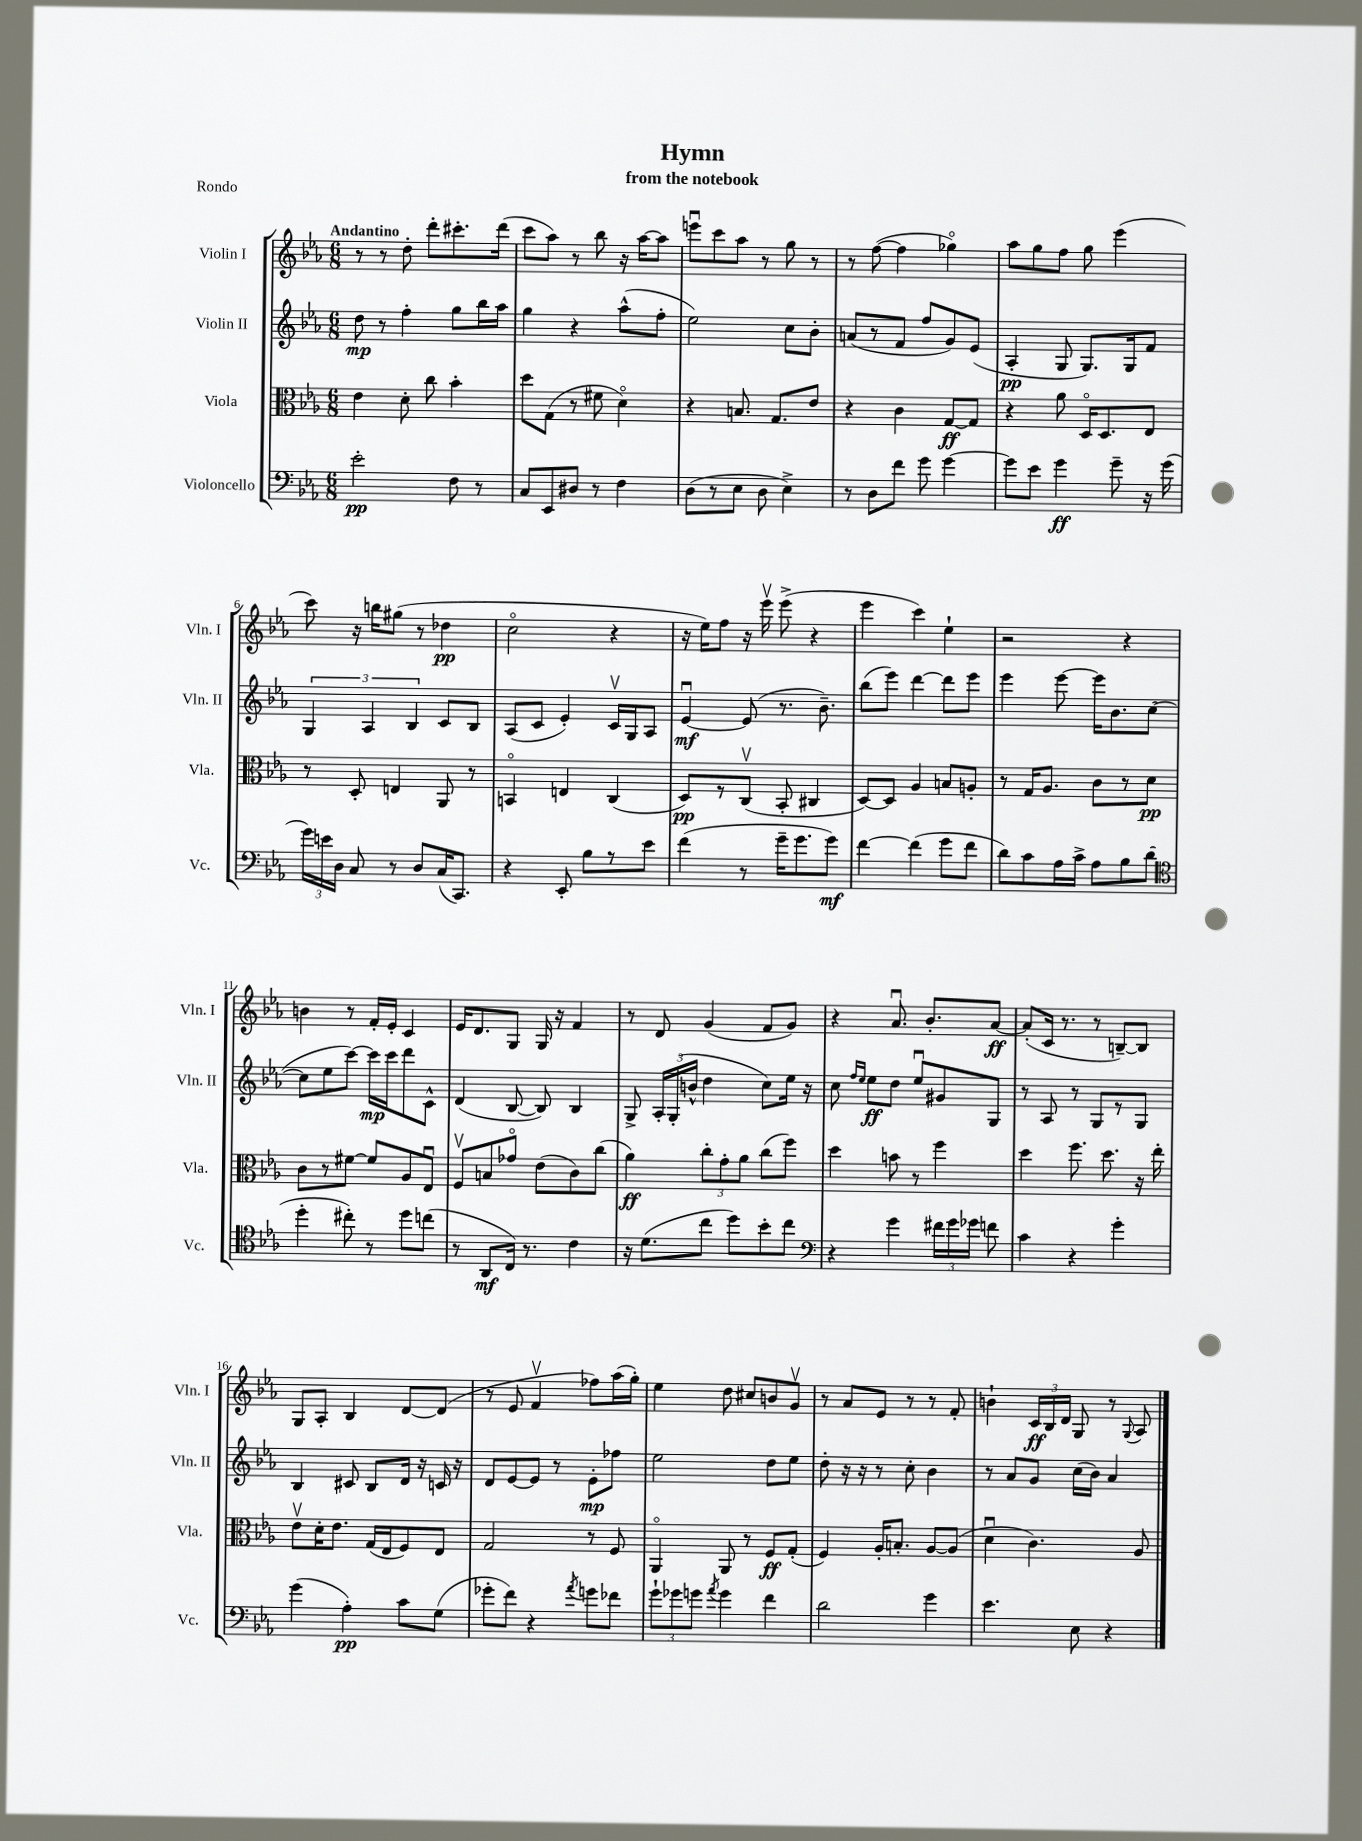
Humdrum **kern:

**kern	**kern	**kern	**kern
*staff4	*staff3	*staff2	*staff1
*clefF4	*clefC3	*clefG2	*clefG2
*k[b-e-a-]	*k[b-e-a-]	*k[b-e-a-]	*k[b-e-a-]
*M6/8	*M6/8	*M6/8	*M6/8
2e-'	4e-	8dd	8r
.	.	8r	8r
.	8d'	4ff'	8dd'
.	8cc	.	8ddd'
8F	4b-'	8gg	8.ccc#'
8r	.	16bb-	.
.	.	16aa-	(16ddd
=	=	=	=
8C	8dd	4gg	8ccc
8EE-	(8G	.	8aa-)
8D#	8r	4r	8r
8r	8f#	.	8bb-
4F	4do)	(8aa-^^	16r
.	.	.	[16aa-
.	.	8ff'	8aa-]
=	=	=	=
(8D	4r	2ee-)	8eeeu
8r	.	.	8ccc
8E-	8.B	.	8aa-
8D	.	.	8r
.	8.G	.	.
4E-^)	.	8cc	8gg
.	8e-	8b-'	8r
=	=	=	=
8r	4r	(8a	8r
8D	.	8r	([8ff
8f	4c	8f	4ff]
8g	.	8ff	.
[4g	[8G	8g)	4gg-o)
.	8G]	(8e-	.
=	=	=	=
8g]	4r	4A-'	8aa-
8e-	.	.	8gg
4g	8a-	8G	8ff
.	16Do	8.G)	8gg
.	8.D	.	.
8g~	.	.	(4eee-
.	.	16G	.
16r	8E-	8f	.
(16g	.	.	.
=	=	=	=
24g)	8r	6G	8ccc)
24e	.	.	.
24D	.	.	.
8C	8D'	.	16r
.	.	6A-	.
.	.	.	16bb
8r	4E	.	(8gg#
.	.	6B-	.
8D	.	.	8r
(16C	8AA-	8c	4dd-
8.CC)	.	.	.
.	8r	8B-	.
=	=	=	=
4r	4BBo	(8A-	2cco
.	.	8c	.
8EE-'	4E	4e-')	.
8B-	.	.	.
8r	(4C	16cv	4r
.	.	16G	.
8e-	.	8A-	.
=	=	=	=
(4f	8D)	[4e-u	16r
.	.	.	16ee-)
.	8r	.	8ff
8r	(8Cv	(8e-]	16r
.	.	.	16eee-v
16g~	8BB-'	8.r	(8eee-^
8.g	.	.	.
.	4C#	.	4r
.	.	8.b-~)	.
8g)	.	.	.
=	=	=	=
[4f	[8D)	(8bb-	4eee-
.	8D]	8eee-)	.
(4f]	4A-	[4ddd	4ccc)
8g	8B	8ddd]	4ee-`
8f	8A'	8eee-	.
=	=	=	=
8d)	8r	4eee-	2r
8c	16G	.	.
.	8.A-	.	.
16A-	.	[8eee-	.
16c^	.	.	.
8A-	8c	16eee-]	.
.	.	8.b-	.
8B-	8r	.	4r
(8d	8d	([8cc	.
=	=	=	=
*clefC4	*	*	*
4dd'	8c	8cc]	4b
.	8r	8ee-	.
8cc#')	[8f#	[8ccc)	8r
8r	8f#]	16ccc]	16f'
.	.	16ccc	16e-'
8dd	8A-	8ddd	4c
(8cc	8E-u	8c^^	.
=	=	=	=
8r	8Fv	(4d	16e-
.	.	.	8.d
8AA-	8B	.	.
16C)	8g-o	[8B-	8G
8.r	.	.	.
.	(8e-	8B-])	16G
.	.	.	16r
4c	8c)	4B-	4f
.	(8cc	.	.
=	=	=	=
16r	4a-)	8G^	8r
(8.d	.	.	.
.	.	24A-'	8d
.	.	(24G'	.
.	.	24b^^	.
8cc	12cc'	4dd	(4g
.	12g'	.	.
8dd)	.	.	.
.	12a-	.	.
8b-'	(8cc	8cc)	8f
8cc	8ff)	16ee-	8g)
.	.	16r	.
=	=	=	=
*clefF4	*	*	*
4r	4dd	8cc	4r
.	.	16qqff	.
.	.	16qqee-	.
.	.	8ee-	.
4g	8b	8dd	8.a-u
.	8r	8ee-u	.
.	.	.	8.b-'
24f#	4ff	8g#	.
24g	.	.	.
24g-	.	.	.
8f	.	8G	[8a-
=	=	=	=
4c	4dd	8r	(8a-']
.	.	8A-	16c
.	.	.	8.r
4r	8.ff	8r	.
.	.	8G	8r
.	8.dd	.	.
4g'	.	8r	[8B~)
.	16r	8G	8B]
.	16ee-'	.	.
=	=	=	=
(4g	8e-v	4B-	8G
.	16d'	.	8A-'
.	8.e-	.	.
4A-')	.	8c#	4B-
.	(16G	8B-	.
.	16E-	.	.
8c	8F)	16d	[8d
.	.	16r	.
(8G	8E-	16c	(8d]
.	.	16r	.
=	=	=	=
8g-'	2G	8d	8r
8f)	.	[8e-	8e-
4r	.	8e-]	4fv
.	.	8r	.
8qa-	.	.	.
8g	8r	8e-'	8ff-)
8f-	8F	8ff-	(16aa-
.	.	.	16gg')
=	=	=	=
12g`	4AA-o	2ee-	4ee-
12g-	.	.	.
12g	.	.	.
8qa-	.	.	.
4g	8AA-	.	8dd
.	8r	.	8cc#
4f	8F	8dd	8b
.	(8G'	8ee-	8gv
=	=	=	=
2d	4F)	8dd'	8r
.	.	16r	8a-
.	.	16r	.
.	16A-'	8r	8e-
.	8.B'	.	.
.	.	8cc'	8r
4g	[8A-	4b-	8r
.	(8A-]	.	8f'
=	=	=	=
4.e-	4du	8r	4b`
.	.	8a-	.
.	4.c)	8g	24c
.	.	.	24B-
.	.	.	24d
8E-	.	(16cc	8G
.	.	16b-)	.
4r	.	4a-	8r
.	.	.	8qqG
.	8A-	.	8A-
==	==	==	==
*-	*-	*-	*-
